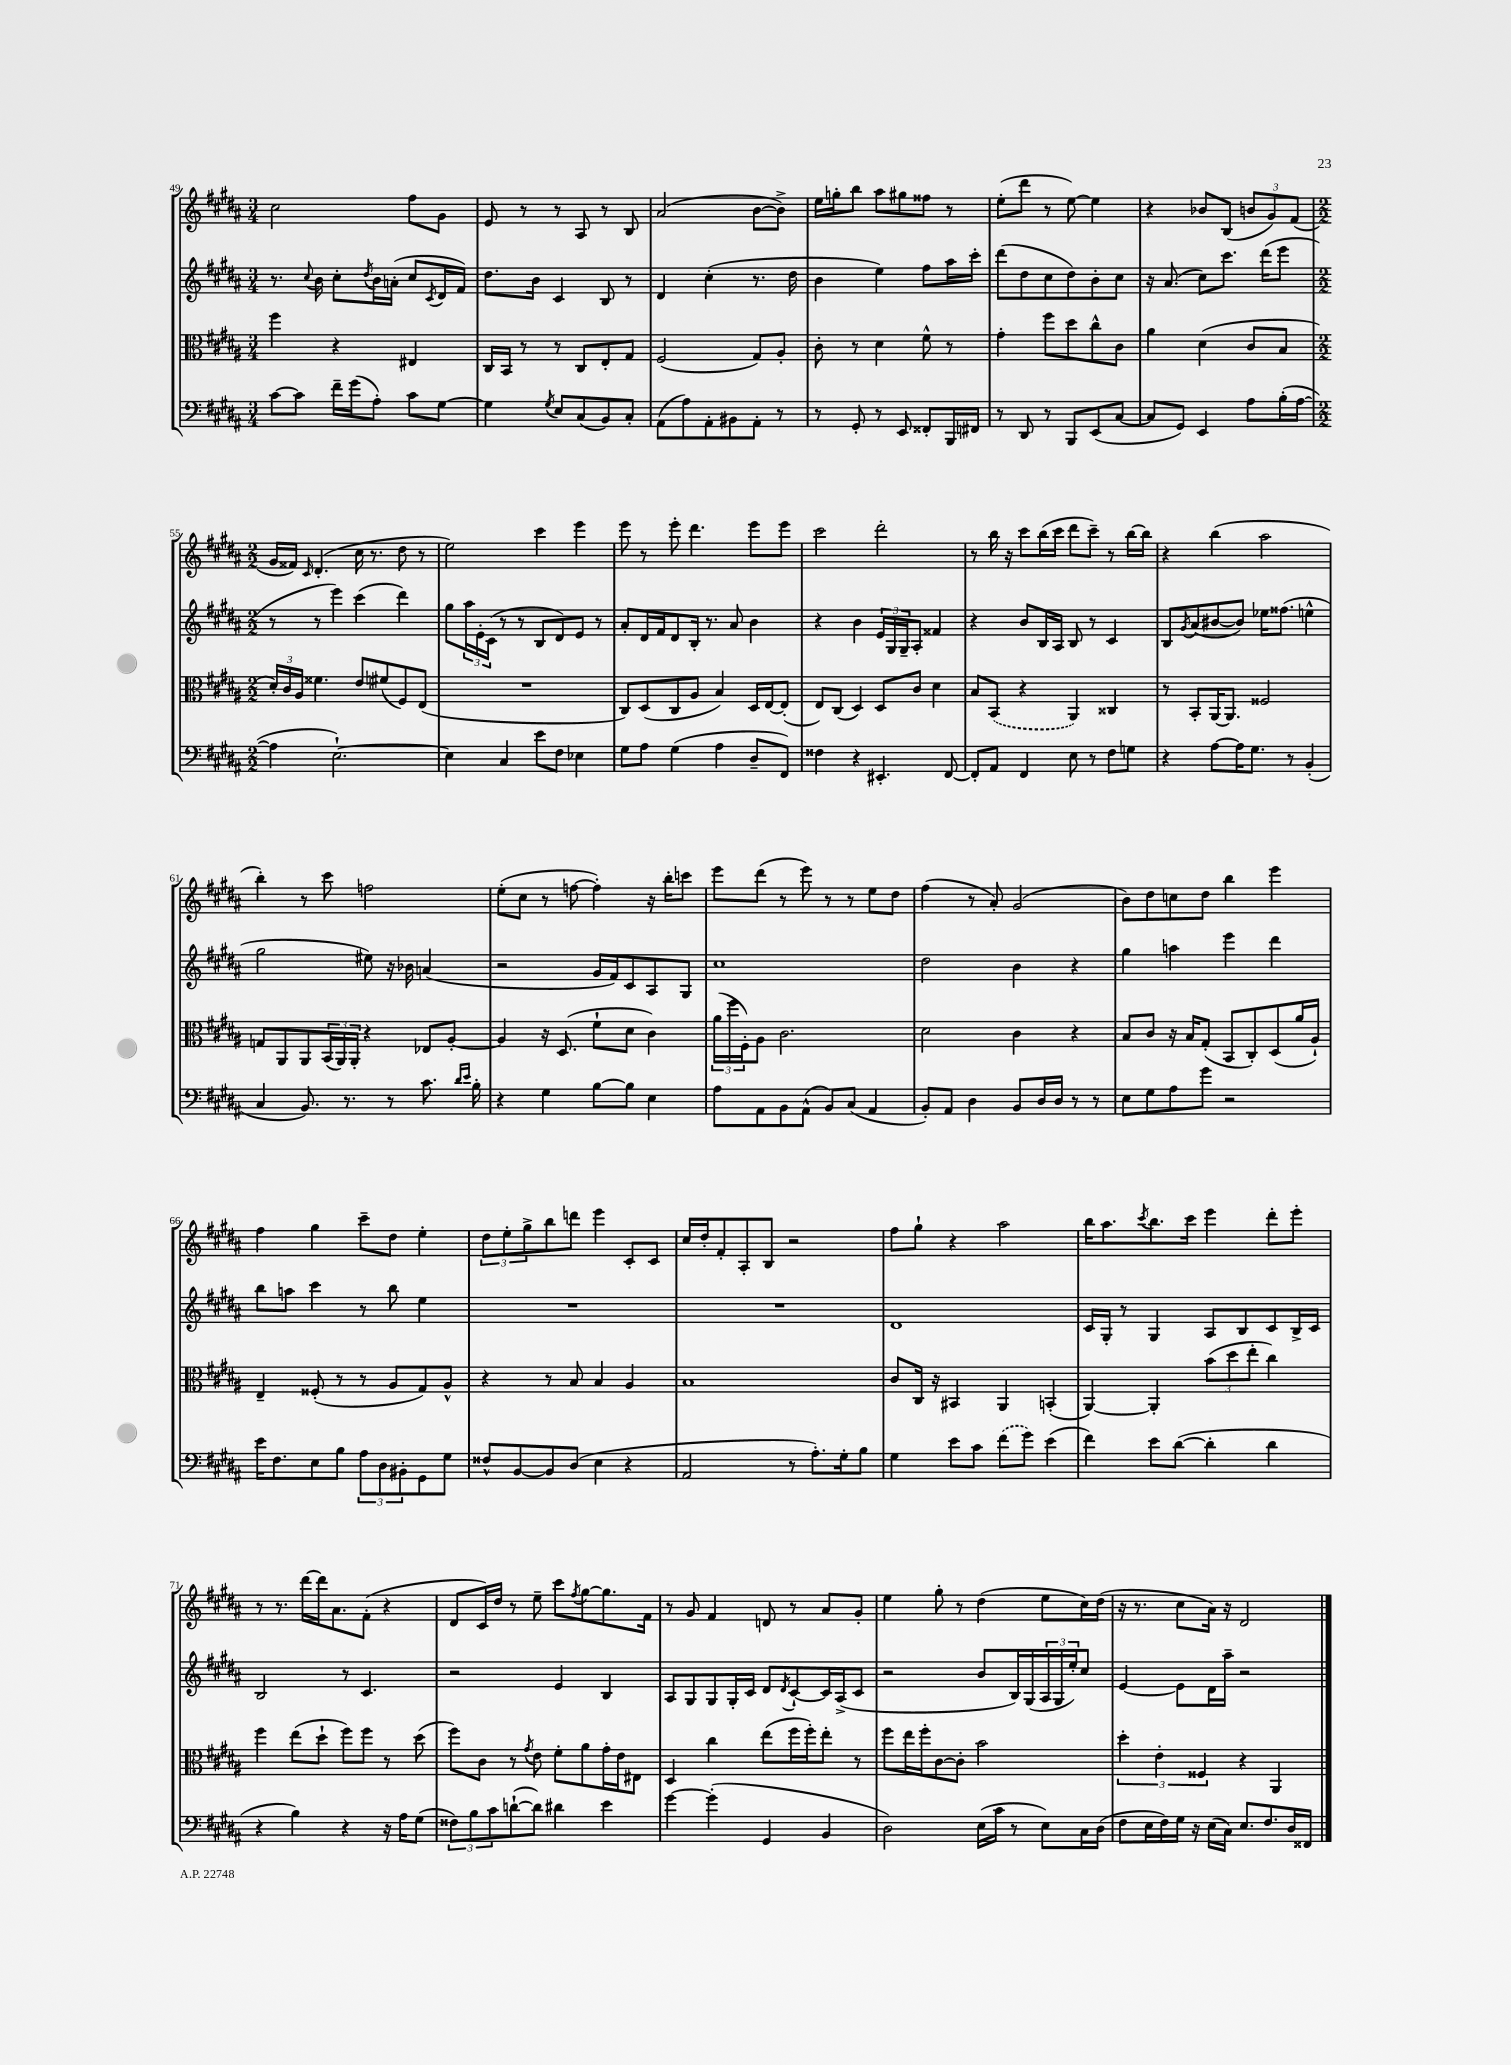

**kern	**kern	**kern	**kern
*staff4	*staff3	*staff2	*staff1
*clefF4	*clefC3	*clefG2	*clefG2
*k[f#c#g#d#a#]	*k[f#c#g#d#a#]	*k[f#c#g#d#a#]	*k[f#c#g#d#a#]
*M3/4	*M3/4	*M3/4	*M3/4
[8c#	4ff#	8.r	2cc#
8c#]	.	.	.
.	.	8qqcc#	.
.	.	16b	.
16f#~	4r	8cc#'	.
(16g#	.	.	.
.	.	8qdd#	.
8A#')	.	16b	.
.	.	(16a'	.
8c#	4E#	8cc#	8ff#
.	.	8qc#	.
[8G#	.	16d#	8g#
.	.	16f#)	.
=	=	=	=
4G#]	16C#	8.dd#	8e
.	16BB	.	.
.	8r	.	8r
.	.	16b	.
8qG#	.	.	.
8E	8r	4c#	8r
(8C#	8C#	.	8A#
8BB)	8E'	8B	8r
8C#'	8G#	8r	8B
=	=	=	=
(8AA#	(2F#	4d#	(2a#
8A#)	.	.	.
8AA#'	.	(4cc#'	.
8BB#	.	.	.
8AA#'	8G#)	8.r	[8b
8r	8A#'	.	8b^])
.	.	16dd#	.
=	=	=	=
8r	8c#'	4b	16ee
.	.	.	16gg'
8GG#'	8r	.	8bb
8r	4d#	4ee)	8aa#
8EE	.	.	8gg#
8FF##'	8f#^^	8ff#	8ff##
16BBB	8r	16aa#	8r
16FF#	.	16ccc#'	.
=	=	=	=
8r	4g#'	(8ddd#	(8ee'
8DD#	.	8dd#	8ddd#
8r	8ff#	8cc#	8r
8BBB	8dd#	8dd#)	[8ee)
(8EE	8cc#^^	8b'	4ee]
[8C#	8c#	8cc#	.
=	=	=	=
8C#]	4a#	16r	4r
.	.	(8.a#	.
8GG#)	.	.	.
4EE	(4d#	8cc#)	8b-
.	.	8.ccc#	(8B
8A#	8c#	.	12b
.	.	(16ddd#	.
.	.	.	12g#)
(16B'	8B	8eee	.
.	.	.	(12f#
[16A#	.	.	.
=	=	=	=
*M2/2	*M2/2	*M2/2	*M2/2
4A#]	24d#')	8r	16g#
.	24c#	.	.
.	.	.	16f##)
.	24A#	.	.
.	.	.	16qqc#
.	4.f##	8r	(4.d#'
[2.E`)	.	4eee)	.
.	8e	(4ccc#	16cc#
.	.	.	8.r
.	(8f#	.	.
.	8F#)	4ddd#)	8dd#
.	(8E	.	8r
=	=	=	=
4E]	1r	8gg#	2ee)
.	.	24aa#	.
.	.	24e'	.
.	.	(24c#	.
4C#	.	8r	.
.	.	8r	.
8e	.	8B	4ccc#
8F#	.	8d#)	.
4E-	.	8e	4eee
.	.	8r	.
=	=	=	=
8G#	8C#)	8a#'	8eee
8A#	(8D#	16d#	8r
.	.	16f#	.
(4G#	8C#	8d#	8eee'
.	8A#	16B'	4.ddd#
.	.	8.r	.
4A#	4B)	.	.
.	.	8a#	.
8D#~	16D#	4b	8eee
.	[16E	.	.
8FF#)	(8E']	.	8eee
=	=	=	=
4F##	8E)	4r	2ccc#
.	(8C#	.	.
4r	4D#)	4b	.
4.EE#'	8D#	24e	2ddd#'
.	.	24G#	.
.	.	24G#~	.
.	8c#	8A#'	.
.	4d#	4f##	.
[8FF#	.	.	.
=	=	=	=
8FF#']	8B	4r	8r
8AA#	(8BB	.	16bb
.	.	.	16r
4FF#	4r	8b	8ccc#
.	.	16B	(16bb
.	.	16A#	16ccc#
8E	4AA#)	8B	8ddd#
8r	.	8r	8ccc#~)
8F#	4C##	4c#	8r
8G	.	.	[16bb
.	.	.	16bb]
=	=	=	=
4r	8r	8B	4r
.	.	8qg#	.
.	8BB'	(8a#	.
[8A#	[16AA#	[8b#	(4bb
.	8.AA#]	.	.
16A#]	.	8b#])	.
8.G#	.	.	.
.	2F##	16ee-	2aa#
.	.	(8.ff##	.
8r	.	.	.
(4BB'	.	4ee^^	.
=	=	=	=
4C#	8G	2gg#	4bb')
.	8AA#	.	.
8.BB)	8AA#	.	8r
.	(24BB	.	8ccc#
.	24AA#)	.	.
8.r	.	.	.
.	24AA#'	.	.
.	4r	8ee#)	2ff
8r	.	16r	.
.	.	16b-	.
8.c#	8E-	(4a	.
.	[8A#'	.	.
16qqd#	.	.	.
16qqe	.	.	.
16B'	.	.	.
=	=	=	=
4r	4A#]	2r	(8ee'
.	.	.	8cc#
4G#	16r	.	8r
.	(8.D#	.	.
.	.	.	[8ff
[8B	8f#`	16g#	4ff'])
.	.	16f#)	.
8B]	8d#	8c#	.
4E	4c#)	8A#	16r
.	.	.	16bb'
.	.	8G#	8ccc
=	=	=	=
8A#	(24a#	1cc#	8eee
.	24ff#	.	.
.	24F#')	.	.
8AA#	8A#	.	(8ddd#
8BB	2.c#	.	8r
(8AA#^^	.	.	8eee)
8BB)	.	.	8r
(8C#	.	.	8r
4AA#	.	.	8ee
.	.	.	8dd#
=	=	=	=
8BB')	2d#	2dd#	(4ff#
8AA#	.	.	.
4D#	.	.	8r
.	.	.	8a#')
8BB	4c#	4b	(2g#
16D#	.	.	.
16D#	.	.	.
8r	4r	4r	.
8r	.	.	.
=	=	=	=
8E	8B	4gg#	8b)
8G#	8c#	.	8dd#
8A#	16r	4aa	8cc
.	16B	.	.
8g#	(8G#'	.	8dd#
2r	8BB	4eee	4bb
.	8C#')	.	.
.	(8D#	4ddd#	4eee
.	16a#	.	.
.	16A#`)	.	.
=	=	=	=
16e	4E~	8bb	4ff#
8.F#	.	.	.
.	.	8aa	.
8E	(8F##'	4ccc#	4gg#
8B	8r	.	.
12A#	8r	8r	8ccc#~
12D#	.	.	.
.	8A#	8bb	8dd#
12BB#'	.	.	.
8GG#	8G#)	4ee	4ee'
8G#	8A#^^	.	.
=	=	=	=
8F##^^	4r	1r	12dd#
.	.	.	12ee'
[8BB	.	.	.
.	.	.	12gg#^
8BB]	8r	.	8bb
(8D#	8B	.	8ddd
4E	4B	.	4eee
4r	4A#	.	8c#'
.	.	.	8c#
=	=	=	=
2AA#	1B	1r	16cc#
.	.	.	16dd#'
.	.	.	8f#'
.	.	.	8A#'
.	.	.	8B
8r	.	.	2r
8.A#')	.	.	.
16G#'	.	.	.
8B	.	.	.
=	=	=	=
4G#	8c#	1d#	8ff#
.	16C#	.	8gg#`
.	16r	.	.
8e	4BB#	.	4r
8c#	.	.	.
(8f#	4AA#	.	2aa#
8g#)	.	.	.
(4e	(4BB'	.	.
=	=	=	=
4f#)	[4AA#)	16c#	16bb
.	.	16G#'	8.aa#
.	.	8r	.
.	.	.	8qccc#
8e	4AA#']	4G#	8.bb
([8d#	.	.	.
.	.	.	16ccc#
4d#']	(12b	8A#	4eee
.	12dd#	.	.
.	.	8B	.
.	12ee'	.	.
4d#	4cc#)	8c#	8ddd#'
.	.	16B^	8eee'
.	.	16c#	.
=	=	=	=
4r	4ff#	2B	8r
.	.	.	8.r
4B)	(8ee	.	.
.	.	.	[16ddd#
.	8dd#`	.	16ddd#]
.	.	.	8.a#
4r	8ff#)	8r	.
.	8ff#	4.c#	(8f#'
16r	8r	.	4r
16A#	.	.	.
(8G#	(8dd#	.	.
=	=	=	=
12F##)	8ff#)	2r	8d#
12B	.	.	.
.	8c#	.	16c#)
12c#	.	.	.
.	.	.	16dd#
([8d`	8r	.	8r
.	8qg#	.	.
8d])	8e	.	8ee~
4d#	8f#'	4e	8ccc#
.	.	.	8qff#
.	8a#	.	[8gg#
4e	16g#'	4B	8.gg#]
.	16e	.	.
.	8E#	.	.
.	.	.	16f#
=	=	=	=
[4g#	4D#	8A#	8r
.	.	8G#	8g#
(4g#']	4cc#	8G#	4f#
.	.	16G#'	.
.	.	16c#	.
4GG#	(8ee	8d#	8d
.	.	8qd#	.
.	16ff#	[8c#`	8r
.	16ff#')	.	.
4BB	8ee'	16c#]	8a#
.	.	(16A#^	.
.	8r	8c#	8g#'
=	=	=	=
2D#)	8ff#	2r	4ee
.	16ee	.	.
.	16ff#'	.	.
.	[8c#	.	8gg#'
.	8c#']	.	8r
(16E	2b	8b	(4dd#
16c#	.	.	.
8r	.	16B)	.
.	.	(16G#	.
8E)	.	24A#	8ee
.	.	24G#	.
.	.	24ee')	.
16C#	.	8cc#	16cc#)
(16D#	.	.	(16dd#
=	=	=	=
8F#	6dd#'	[4e	16r
.	.	.	8.r
16E	.	.	.
.	6e'	.	.
16F#)	.	.	.
16G#	.	8e]	8cc#
16r	.	.	.
.	6F##	.	.
(16E	.	16d#	16a#)
16C#)	.	16aa#~	16r
8.E	4r	2r	2d#
8.F#	.	.	.
.	4AA#	.	.
16D#	.	.	.
16FF##	.	.	.
==	==	==	==
*-	*-	*-	*-
